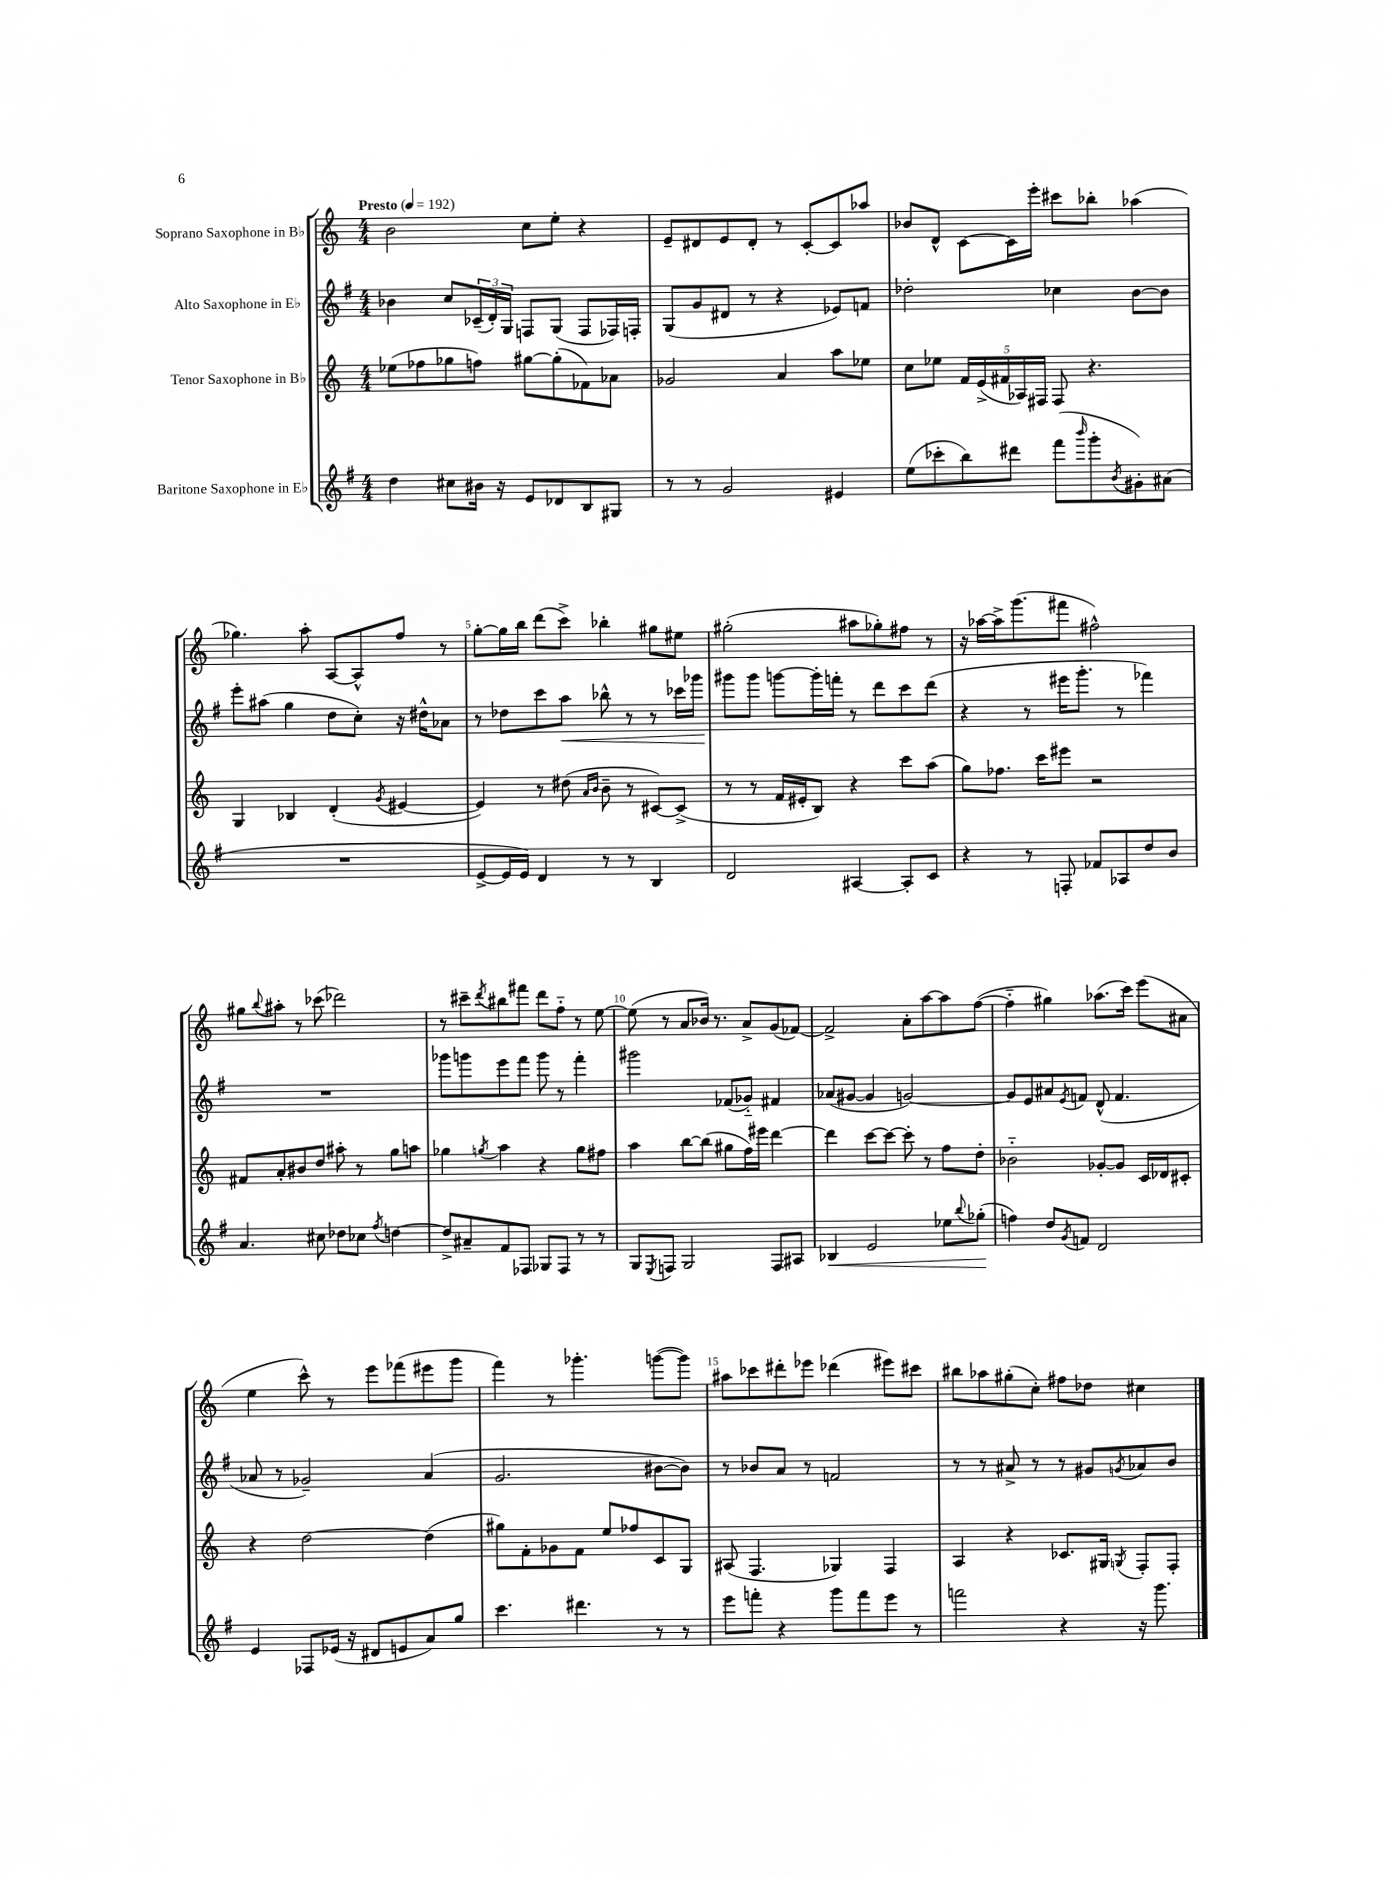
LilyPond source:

<<
\new StaffGroup <<
\new Staff = "s0" \with { instrumentName = "Soprano Saxophone in Bb" } {
    \clef treble \key c \major \numericTimeSignature \time 4/4 \tempo "Presto" 4 = 192
    b'2 c''8 e''8-. r4 |
    e'8-- dis'8 e'8 dis'8-. r8 c'8~-. c'8 aes''8 |
    bes'8 d'8-^ c'8~ c'16 e'''16-. cis'''8 bes''8-. aes''4( |
    ges''4.) a''8-. a8~ a8-^ f''8 r8 |
    g''8~-. g''16 b''16 d'''8( c'''8->) bes''4-. gis''8 eis''8 |
    gis''2-.( ais''8 ges''8-.) fis''8 r8 |
    r16 aes''16~ aes''16-> g'''8.( fis'''8 fis''2-^) |
    gis''8 \appoggiatura { b''8 } ais''8-. r8 ces'''8( des'''2) |
    r8 cis'''8-- \acciaccatura { d'''8 } bis''8 fis'''8 d'''8 f''8-_ r8 e''8~ |
    e''8( r8 a'8 bes'16) r8. a'8-> g'8( fes'8~) |
    fes'2-> a'8-. a''8~ a''8 f''8~( |
    f''4-_ gis''4) aes''8.( c'''16) e'''8( ais'8 |
    e''4 c'''8-^) r8 e'''8 fes'''8( eis'''8 g'''8 |
    f'''4) r8 ges'''4.-. g'''8~( g'''8) |
    ais''8 ces'''8 dis'''8-. ees'''8 des'''4( eis'''8) cis'''8 |
    bis''8 aes''8 gis''8-.( c''8-.) fis''8 des''8 cis''4 \bar "|." |
}
\new Staff = "s1" \with { instrumentName = "Alto Saxophone in Eb" } {
    \clef treble \key g \major \numericTimeSignature \time 4/4
    bes'4 c''8 \tuplet 3/2 { ces'16--( d'16-.) g16 } f8 g8( f8 fes16) f16-. |
    g8( g'8 dis'8 r8 r4 ees'8) f'8 |
    des''2-. ces''4 b'8~ b'8 |
    e'''8-. ais''8( g''4 d''8 c''8-.) r16 dis''16-^ aes'8 |
    r8 des''8 c'''8 a''8\< bes''8-^ r8 r8 ces'''16 ges'''16 |
    gis'''8\! gis'''8 g'''8~ g'''16-. f'''16-. r8 d'''8 c'''8 d'''8( |
    r4 r8 eis'''16 g'''8.-. r8 fes'''4) |
    R1 |
    ges'''8 g'''8 e'''8 fis'''8 g'''8 r8 fis'''4-. |
    gis'''2 fes'8( ges'8-_) fis'4 |
    aes'8( gis'8~ gis'4 g'2~) |
    g'8 e'8 ais'8 \acciaccatura { e'8 } f'8 d'8-^( f'4. |
    aes'8 r8 ges'2--) aes'4( |
    g'2. bis'8~ bis'8) |
    r8 bes'8 a'8 r8 f'2 |
    r8 r8 ais'8-> r8 r8 gis'8 \acciaccatura { g'8 } aes'8 b'8 \bar "|." |
}
\new Staff = "s2" \with { instrumentName = "Tenor Saxophone in Bb" } {
    \clef treble \key c \major \numericTimeSignature \time 4/4
    ees''8( fes''8 ges''8 f''8) gis''8~ gis''8-.( fes'8) aes'8 |
    ges'2 a'4 a''8 ees''8 |
    c''8 ees''8 \tuplet 5/4 { f'16 e'16->( fis'16 aes16) fis16 } fis8 r4. |
    g4 bes4 d'4-.( \acciaccatura { g'8 } eis'4~ |
    eis'4) r8 dis''8( \grace { a'16 b'16 } b'8-- r8 cis'8~) cis'8->( |
    r8 r8 f'16 eis'16-. b8) r4 c'''8 a''8( |
    g''8) fes''8. c'''16 eis'''8 r2 |
    fis'8 a'8-. bis'8 d''8 ais''8-. r8 g''8 a''8 |
    ges''4 \acciaccatura { g''8 } a''4 r4 g''8 fis''8 |
    a''4 b''8~ b''8( gis''8 f''16) eis'''16 d'''4~ |
    d'''4 c'''8~ c'''8~ c'''8-. r8 f''8 d''8-. |
    bes'2-_ ges'8~-. ges'8 c'16 des'16 cis'8-. |
    r4 d''2~ d''4( |
    gis''8) f'8-. ges'8 f'8 e''8 fes''8 c'8 g8 |
    ais8( f4. ges4) f4 |
    a4 r4 ces'8. gis16 \acciaccatura { g8 } f8-. f8-. \bar "|." |
}
\new Staff = "s3" \with { instrumentName = "Baritone Saxophone in Eb" } {
    \clef treble \key g \major \numericTimeSignature \time 4/4
    d''4 cis''8 bis'16 r16 e'8 des'8 b8 gis8 |
    r8 r8 g'2 eis'4 |
    e''8( ces'''8-. b''8) dis'''8 fis'''8( \grace { b'''16 } g'''8-. \acciaccatura { b'8 } gis'8-.) ais'8( |
    R1 |
    e'8~-> e'16 e'16) d'4 r8 r8 b4 |
    d'2 ais4~ ais8-. c'8 |
    r4 r8 f8-. fes'8 aes8 d''8 b'8 |
    a'4. cis''8 des''8 ces''8 \acciaccatura { fis''8 } d''4~ |
    d''8-> ais'8-- fis'8 fes8 ges8 fes8 r8 r8 |
    g8 \acciaccatura { e8 } f8 g2 f8 ais8 |
    bes4\< e'2 ees''8 \appoggiatura { b''8 } ges''8-.\!( |
    f''4) d''8 \acciaccatura { g'8 } f'8 d'2 |
    e'4 fes8 ees'16( r16 dis'8 e'8 a'8) g''8 |
    c'''4. dis'''4. r8 r8 |
    e'''8 f'''8-. r4 g'''8 f'''8 e'''8 r8 |
    f'''2 r4 r16 g'''8. \bar "|." |
}
>>
>>
\layout { \context { \Score \override BarNumber.break-visibility = ##(#f #t #t) barNumberVisibility = #(every-nth-bar-number-visible 5) } }
